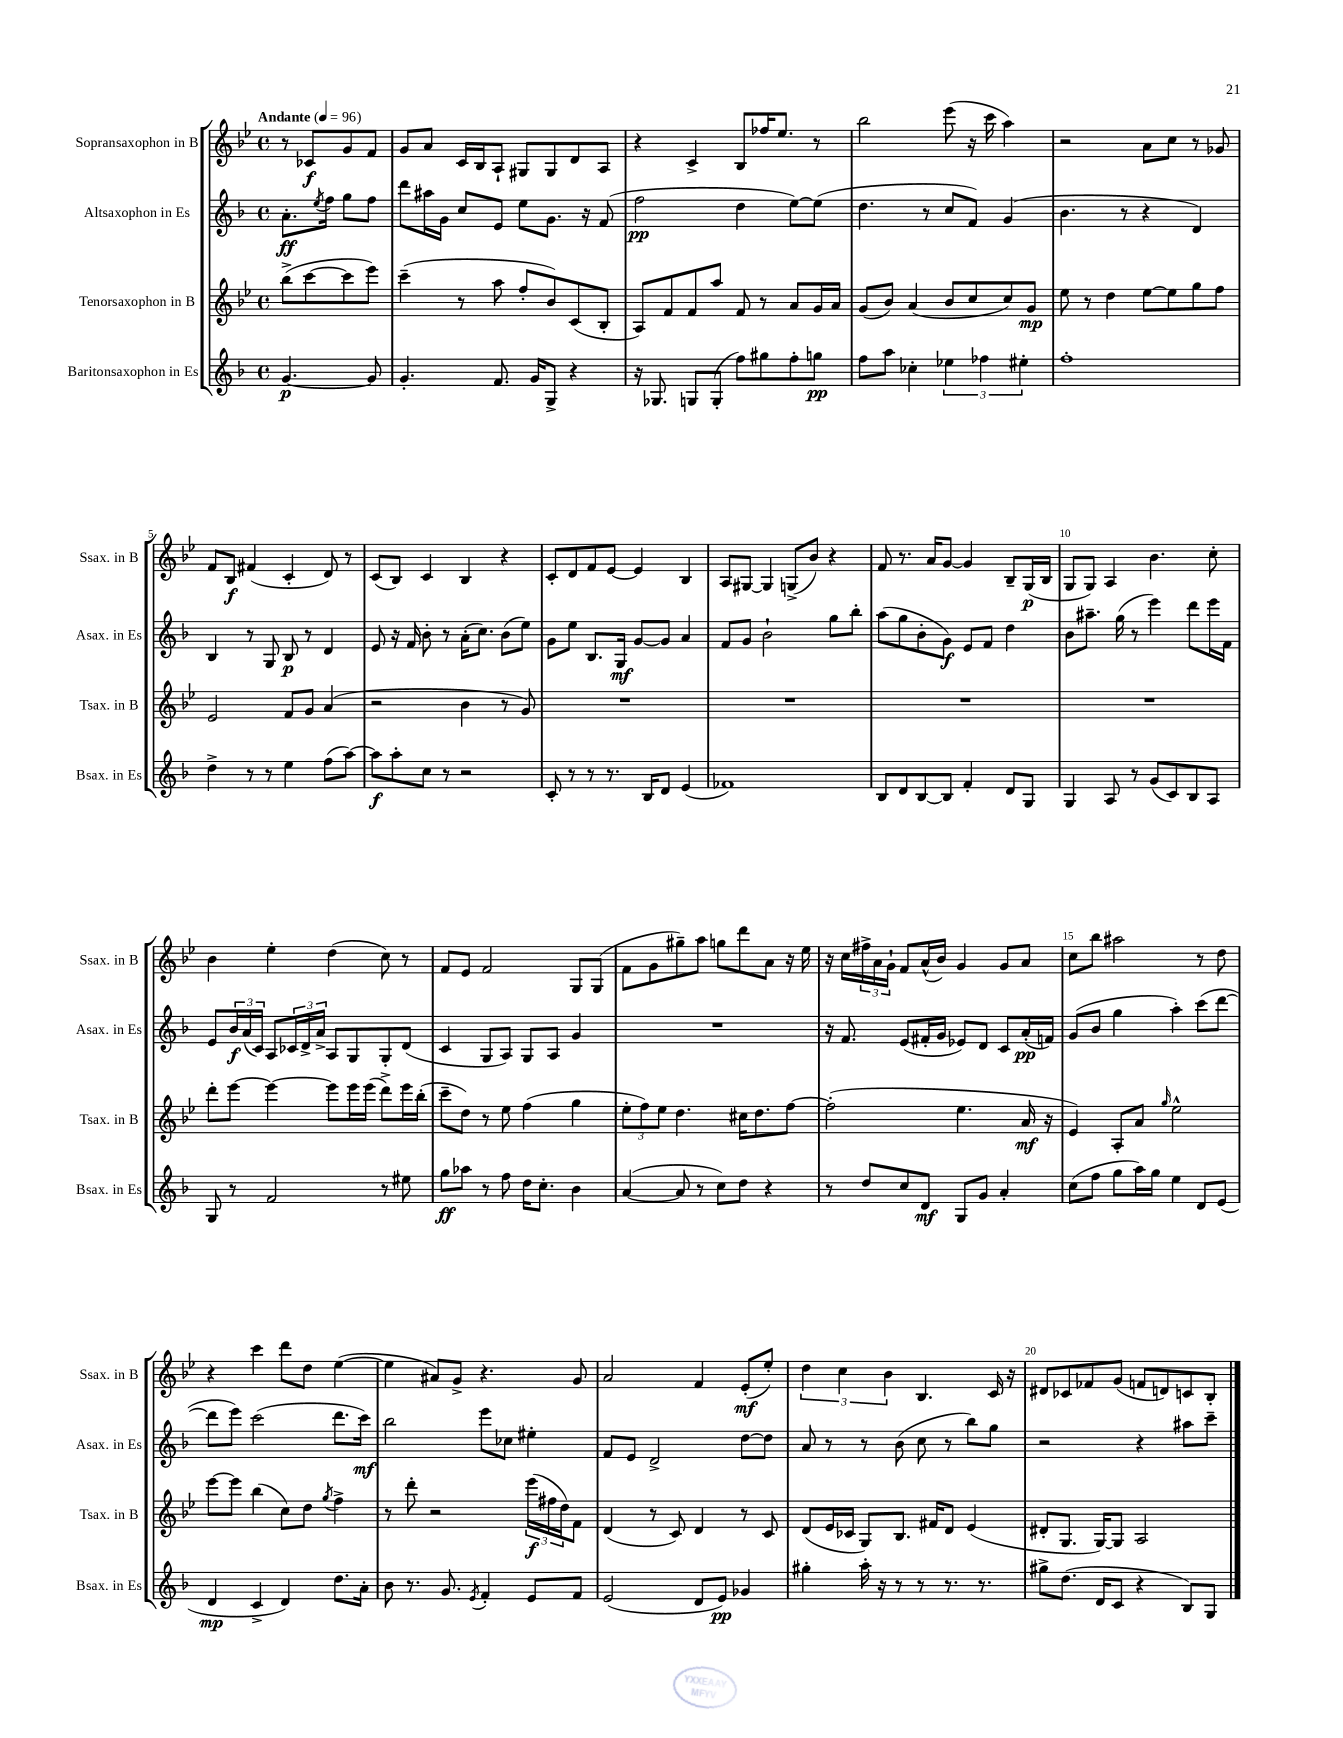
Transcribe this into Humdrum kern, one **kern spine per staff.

**kern	**dynam	**kern	**dynam	**kern	**dynam	**kern	**dynam
*part4	*part4	*part3	*part3	*part2	*part2	*part1	*part1
*staff4	*staff4	*staff3	*staff3	*staff2	*staff2	*staff1	*staff1
*I"Baritonsaxophon in Es	*	*I"Tenorsaxophon in B	*	*I"Altsaxophon in Es	*	*I"Sopransaxophon in B	*
*I'Bsax. in Es	*	*I'Tsax. in B	*	*I'Asax. in Es	*	*I'Ssax. in B	*
*clefG2	*	*clefG2	*	*clefG2	*	*clefG2	*
*k[b-]	*	*k[b-e-]	*	*k[b-]	*	*k[b-e-]	*
*M4/4	*	*M4/4	*	*M4/4	*	*M4/4	*
*met(c)	*	*met(c)	*	*met(c)	*	*met(c)	*
*MM96	*	*MM96	*	*MM96	*	*MM96	*
=	=	=	=	=	=	=	=
!	!	!	!	!	!	!LO:TX:a:B:t=Andante	!
[4.g/	p	(8bb-^\L	.	8.a'\L	ff	8r	.
.	.	[8ccc\	.	.	.	8c-X/L	f
.	.	.	.	8qee/	.	.	.
.	.	.	.	16ff\Jk	.	.	.
.	.	8ccc\]	.	8gg\L	.	8g/	.
8g/]	.	8eee-\J)	.	8ff\J	.	8f/J	.
=1	=1	=1	=1	=1	=1	=1	=1
4.g'/	.	(4ccc~\	.	8ddd\L	.	8g/L	.
.	.	.	.	16aa#X\L	.	8a/J	.
.	.	.	.	16g\JJ	.	.	.
.	.	8r	.	8cc/L	.	16c/LL	.
.	.	.	.	.	.	16B-/J	.
8.f/	.	8aa\	.	8e/J	.	8A`/J	.
.	.	8ff'/L	.	8ee\L	.	8G#X/L	.
16g/KL	.	.	.	.	.	.	.
8G^/J	.	8b-/)	.	8.g\J	.	8G#/	.
4r	.	(8c/	.	.	.	8d/	.
.	.	.	.	16r	.	.	.
.	.	8B-'/J	.	(8f/	.	8A/J	.
=2	=2	=2	=2	=2	=2	=2	=2
16r	.	8A/L)	.	2ff\	pp	4r	.
8.G-X/	.	.	.	.	.	.	.
.	.	8f/	.	.	.	.	.
8Gn/L	.	8f/	.	.	.	4c^/	.
(8G'/J	.	8aa/J	.	.	.	.	.
8ff\L)	.	8f/	.	4dd\	.	8B-/L	.
8gg#X\	.	8r	.	.	.	16ff-X/K	.
.	.	.	.	.	.	8.ee-/J	.
8ff'\	.	8a/L	.	[8ee\L)	.	.	.
8ggn\J	pp	16g/L	.	(8ee\J]	.	8r	.
.	.	16a/JJ	.	.	.	.	.
=3	=3	=3	=3	=3	=3	=3	=3
8ff\L	.	(8g/L	.	4.dd\	.	2bb-\	.
8aa\J	.	8b-/J)	.	.	.	.	.
4cc-X'\	.	(4a/	.	.	.	.	.
.	.	.	.	8r	.	.	.
6ee-X\	.	8b-/L	.	8cc/L	.	(8eee-\	.
.	.	8cc/	.	8f/J)	.	16r	.
6ff-X\	.	.	.	.	.	.	.
.	.	.	.	.	.	16ccc\	.
.	.	8cc/)	.	(4g/	.	4aa\)	.
6ee#X'\	.	.	.	.	.	.	.
.	.	8g/J	mp	.	.	.	.
=4	=4	=4	=4	=4	=4	=4	=4
1ff'	.	8ee-\	.	4.b-\	.	2r	.
.	.	8r	.	.	.	.	.
.	.	4dd\	.	.	.	.	.
.	.	.	.	8r	.	.	.
.	.	[8ee-\L	.	4r	.	8a\L	.
.	.	8ee-\]	.	.	.	8cc\J	.
.	.	8gg\	.	4d/)	.	8r	.
.	.	8ff\J	.	.	.	8g-X/	.
!!LO:LB:g=z
=5	=5	=5	=5	=5	=5	=5	=5
4dd^\	.	2e-/	.	4B-/	.	8f/L	.
.	.	.	.	.	.	8B-/J	f
8r	.	.	.	8r	.	(4f#X/	.
8r	.	.	.	8G/	.	.	.
4ee\	.	8f/L	.	8B-/	p	4c'/	.
.	.	8g/J	.	8r	.	.	.
(8ff\L	.	(4a/	.	4d/	.	8d/)	.
[8aa\J)	.	.	.	.	.	8r	.
=6	=6	=6	=6	=6	=6	=6	=6
8aa\L]	f	2r	.	8e/	.	(8c/L	.
8aa'\	.	.	.	16r	.	8B-/J)	.
.	.	.	.	16f/	.	.	.
8cc\J	.	.	.	8b-'\	.	4c/	.
8r	.	.	.	8r	.	.	.
2r	.	4b-\	.	(16a'\KL	.	4B-/	.
.	.	.	.	8.cc\J)	.	.	.
.	.	8r	.	(8b-\L	.	4r	.
.	.	8g/)	.	8ee\J)	.	.	.
=7	=7	=7	=7	=7	=7	=7	=7
8c'/	.	1r	.	8g\L	.	8c'/L	.
8r	.	.	.	8ee\J	.	8d/	.
8r	.	.	.	8.B-/L	.	8f/	.
8.r	.	.	.	.	.	[8e-/J	.
.	.	.	.	16G/Jk	mf	.	.
.	.	.	.	[8g/L	.	4e-/]	.
16B-/KL	.	.	.	.	.	.	.
8d/J	.	.	.	8g/J]	.	.	.
(4e/	.	.	.	4a/	.	4B-/	.
=8	=8	=8	=8	=8	=8	=8	=8
1f-X)	.	1r	.	8f/L	.	8A/L	.
.	.	.	.	8g/J	.	[8G#X/J	.
.	.	.	.	2b-`\	.	4G#/]	.
.	.	.	.	.	.	(8Gn^/L	.
.	.	.	.	.	.	8b-/J)	.
.	.	.	.	8gg\L	.	4r	.
.	.	.	.	8bb-'\J	.	.	.
=9	=9	=9	=9	=9	=9	=9	=9
8B-/L	.	1r	.	(8aa\L	.	8f/	.
8d/	.	.	.	8gg\	.	8.r	.
[8B-/	.	.	.	8b-'\	.	.	.
.	.	.	.	.	.	16a/KL	.
8B-/J]	.	.	.	8g\J)	f	[8g/J	.
4f'/	.	.	.	8e/L	.	4g/]	.
.	.	.	.	8f/J	.	.	.
8d/L	.	.	.	4dd\	.	8B-~/L	.
8G/J	.	.	.	.	.	(16G/L	p
.	.	.	.	.	.	16B-/JJ	.
=10	=10	=10	=10	=10	=10	=10	=10
4G/	.	1r	.	8b-\L	.	8G/L	.
.	.	.	.	8.aa#X~\J	.	8G/J)	.
8A/	.	.	.	.	.	4A/	.
.	.	.	.	(16gg\	.	.	.
8r	.	.	.	8r	.	.	.
(8g/L	.	.	.	4eee\)	.	4.b-\	.
8c/)	.	.	.	.	.	.	.
8B-/	.	.	.	8ddd\L	.	.	.
8A/J	.	.	.	16eee\L	.	8cc'\	.
.	.	.	.	16f\JJ	.	.	.
!!LO:LB:g=z
=11	=11	=11	=11	=11	=11	=11	=11
8G/	.	8ddd'\L	.	8e/L	.	4b-\	.
8r	.	[8eee-\J	.	24b-/L	f	.	.
.	.	.	.	(24a/	.	.	.
.	.	.	.	24c/JJ)	.	.	.
2f/	.	4eee-\_	.	8A/L	.	4ee-'\	.
.	.	.	.	24c-X/L	.	.	.
.	.	.	.	24d^/	.	.	.
.	.	.	.	24a^/JJ	.	.	.
.	.	8eee-\L]	.	8A/L	.	(4dd\	.
.	.	16eee-\L	.	8G/	.	.	.
.	.	(16eee-\JJ	.	.	.	.	.
8r	.	8ddd^\L)	.	8G'/	.	8cc\)	.
8ee#X\	.	16eee-\L	.	(8d/J	.	8r	.
.	.	(16bb-'\JJ	.	.	.	.	.
=12	=12	=12	=12	=12	=12	=12	=12
8gg\L	ff	8ccc~\L	.	4c/	.	8f/L	.
8aa-X\J	.	8dd\J)	.	.	.	8e-/J	.
8r	.	8r	.	8G/L	.	2f/	.
8ff\	.	8ee-\	.	8A/J)	.	.	.
16dd\KL	.	(4ff\	.	8G/L	.	.	.
8.cc'\J	.	.	.	.	.	.	.
.	.	.	.	8A/J	.	.	.
4b-\	.	4gg\	.	4g/	.	8G/L	.
.	.	.	.	.	.	(8G/J	.
=13	=13	=13	=13	=13	=13	=13	=13
([4a/	.	12ee-'\L	.	1r	.	8f\L	.
.	.	12ff\)	.	.	.	.	.
.	.	.	.	.	.	8g\	.
.	.	12ee-\J	.	.	.	.	.
8a/]	.	4.dd\	.	.	.	8gg#X~\)	.
8r	.	.	.	.	.	8aa\J	.
8cc\L)	.	.	.	.	.	8ggn\L	.
8dd\J	.	16cc#X\KL	.	.	.	8ddd\	.
.	.	8.dd\	.	.	.	.	.
4r	.	.	.	.	.	8a\J	.
.	.	[8ff\J	.	.	.	16r	.
.	.	.	.	.	.	16ee-\	.
=14	=14	=14	=14	=14	=14	=14	=14
8r	.	(2ff'\]	.	16r	.	16r	.
.	.	.	.	8.f/	.	16cc\LL	.
8dd/L	.	.	.	.	.	24ff#X^\	.
.	.	.	.	.	.	24a\	.
.	.	.	.	.	.	24g`\JJ	.
8cc/	.	.	.	(8e/L	.	8f/L	.
8d/J	mf	.	.	16f#X'/L	.	(16a^^/L	.
.	.	.	.	16g/JJ	.	16b-/JJ)	.
8G/L	.	4.ee-\	.	8e-X/L)	.	4g/	.
8g/J	.	.	.	8d/J	.	.	.
4a'/	.	.	.	8c/L	.	8g/L	.
.	.	16a/	mf	(16a'/L	pp	8a/J	.
.	.	16r	.	16fn/JJ)	.	.	.
=15	=15	=15	=15	=15	=15	=15	=15
(8cc\L	.	4e-/)	.	(8g/L	.	8cc\L	.
8ff\J	.	.	.	8b-/J	.	8bb-\J	.
8gg\L	.	8A'/L	.	4gg\	.	2aa#X\	.
16aa\L)	.	8a/J	.	.	.	.	.
16gg\JJ	.	.	.	.	.	.	.
.	.	16qqgg/	.	.	.	.	.
4ee\	.	2ee-^^\	.	4aa'\)	.	.	.
8d/L	.	.	.	(8ccc\L	.	8r	.
(8e/J	.	.	.	[8ddd\J	.	8dd\	.
!!LO:LB:g=z
=16	=16	=16	=16	=16	=16	=16	=16
4d/	mp	[8eee-\L	.	8ddd\L]	.	4r	.
.	.	8eee-\J]	.	8eee\J)	.	.	.
4c^/	.	(4bb-\	.	(2ccc\	.	4ccc\	.
4d/)	.	8cc\L)	.	.	.	8ddd\L	.
.	.	8dd\J	.	.	.	8dd\J	.
.	.	8qgg/	.	.	.	.	.
8.dd\L	.	4ff^\	.	8.ddd\L	.	([4ee-\	.
16a'\Jk	.	.	.	16ccc\Jk)	mf	.	.
=17	=17	=17	=17	=17	=17	=17	=17
8b-\	.	8r	.	2bb-\	.	4ee-\]	.
8.r	.	8ddd'\	.	.	.	.	.
.	.	2r	.	.	.	8a#X/L)	.
8.g/	.	.	.	.	.	.	.
.	.	.	.	.	.	8g^/J	.
8qe/	.	.	.	.	.	.	.
4f'/	.	.	.	8eee\L	.	4.r	.
.	.	.	.	8cc-X\J	.	.	.
8e/L	.	(24eee-\LL	f	4ee#X'\	.	.	.
.	.	24ff#X\	.	.	.	.	.
.	.	24dd\J)	.	.	.	.	.
8f/J	.	8f\J	.	.	.	8g/	.
=18	=18	=18	=18	=18	=18	=18	=18
(2e/	.	(4d/	.	8f/L	.	2a/	.
.	.	.	.	8e/J	.	.	.
.	.	8r	.	2d^/	.	.	.
.	.	8c/)	.	.	.	.	.
8d/L	.	4d/	.	.	.	4f/	.
8e/J)	pp	.	.	.	.	.	.
4g-X/	.	8r	.	[8dd\L	.	(8e-'/L	mf
.	.	8c/	.	8dd\J]	.	8ee-'/J)	.
=19	=19	=19	=19	=19	=19	=19	=19
4gg#X'\	.	(8d/L	.	8a/	.	6dd\	.
.	.	16e-/L	.	8r	.	.	.
.	.	.	.	.	.	6cc\	.
.	.	16c-X/JJ	.	.	.	.	.
16aa'\	.	8G/L)	.	8r	.	.	.
16r	.	.	.	.	.	.	.
.	.	.	.	.	.	6b-\	.
8r	.	8.B-/J	.	(8b-\	.	.	.
8r	.	.	.	8cc\	.	4.B-/	.
.	.	16f#X/KL	.	.	.	.	.
8.r	.	8d/J	.	8r	.	.	.
.	.	(4e-/	.	8bb-\L)	.	.	.
8.r	.	.	.	.	.	.	.
.	.	.	.	8gg\J	.	16c/	.
.	.	.	.	.	.	16r	.
=20	=20	=20	=20	=20	=20	=20	=20
8gg#X^\L	.	8d#X'/L	.	2r	.	8d#X/L	.
(8.dd\J	.	8.G/J	.	.	.	8c-X/	.
.	.	.	.	.	.	8f-X/	.
16d/KL	.	[16G/KL)	.	.	.	.	.
8c/J	.	8G/J]	.	.	.	(8g/J	.
4r	.	2A/	.	4r	.	8fn/L	.
.	.	.	.	.	.	8dn/)	.
8B-/L)	.	.	.	8aa#X\L	.	8cn/	.
8G/J	.	.	.	8ccc~\J	.	8B-'/J	.
==	==	==	==	==	==	==	==
*-	*-	*-	*-	*-	*-	*-	*-
